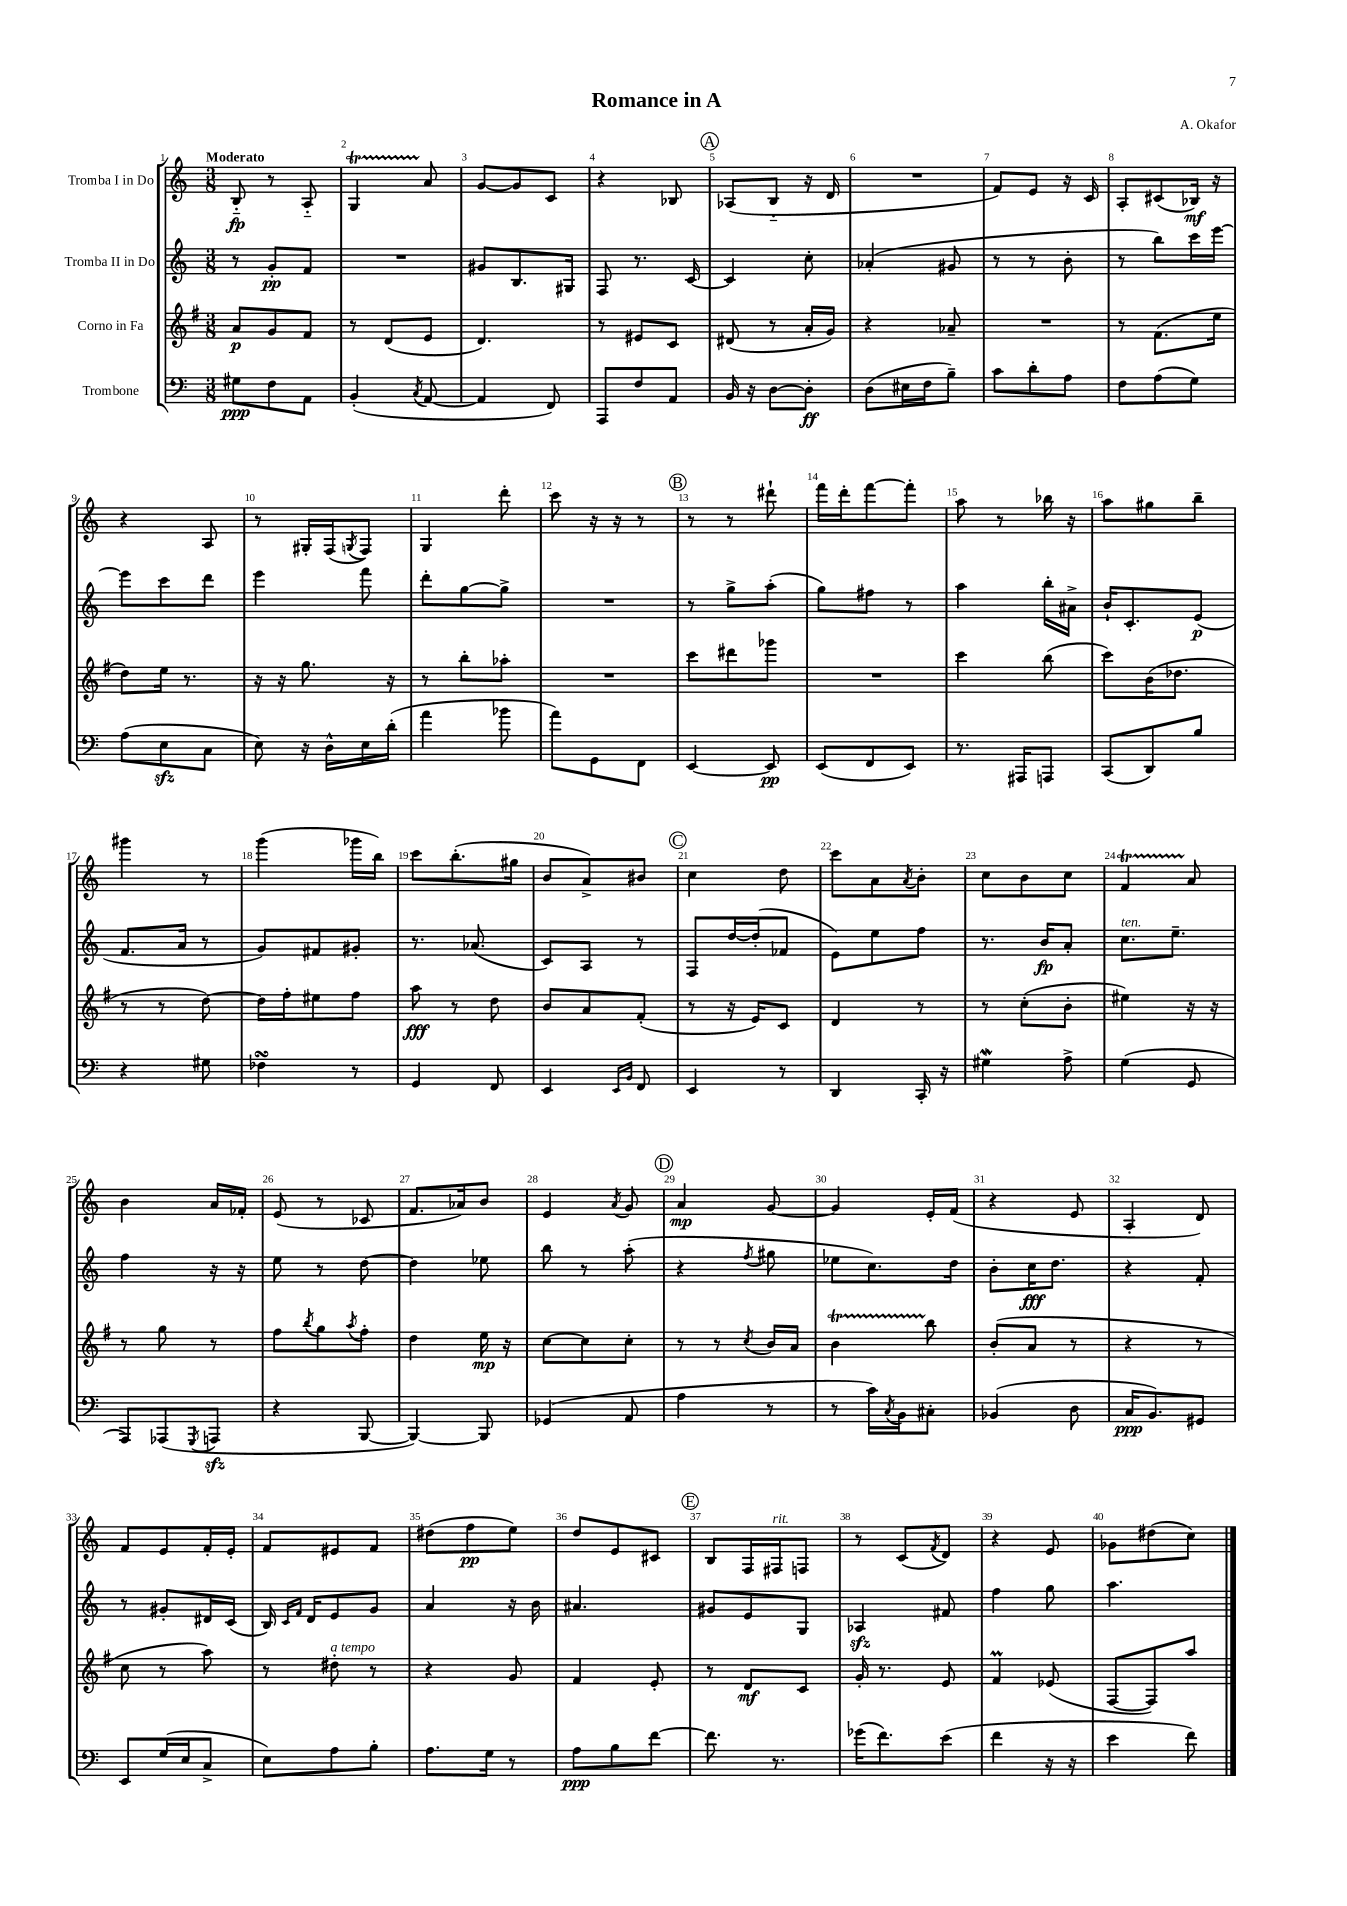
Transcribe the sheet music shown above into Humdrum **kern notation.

**kern	**kern	**kern	**kern
*staff4	*staff3	*staff2	*staff1
*clefF4	*clefG2	*clefG2	*clefG2
*k[]	*k[f#]	*k[]	*k[]
*M3/8	*M3/8	*M3/8	*M3/8
8G#	8a	8r	8B'~
8F	8g	8g'	8r
8AA	8f#	8f	8A'~
=	=	=	=
(4BB'	8r	4.r	4G
.	(8d	.	.
8qC	.	.	.
[8AA	8e	.	8a
=	=	=	=
4AA]	4.d)	8g#	[8g
.	.	8.B	8g]
8FF)	.	.	8c
.	.	16G#	.
=	=	=	=
8AAA	8r	8F	4r
8F	8e#	8.r	.
8AA	8c	.	8B-
.	.	[16c	.
=	=	=	=
16BB	(8d#	4c]	(8A-
16r	.	.	.
[8D	8r	.	8B'~
8D']	16a'	8cc'	16r
.	16g)	.	16d
=	=	=	=
(8D	4r	(4a-'	4.r
16E#	.	.	.
16F	.	.	.
8B~)	8a-~	8g#	.
=	=	=	=
8c	4.r	8r	8f)
8d'	.	8r	8e
8A	.	8b'	16r
.	.	.	16c
=	=	=	=
8F	8r	8r	8A'
(8A	(8.f#	8bb)	(8c#
8G)	.	16ccc	16B-)
.	16ee	[16eee	16r
=	=	=	=
(8A	8dd)	8eee]	4r
8E	16ee	8ccc	.
.	8.r	.	.
8C	.	8ddd	8A
=	=	=	=
8E)	16r	4eee	8r
.	16r	.	.
16r	8.gg	.	16G#'
16D^^	.	.	(16F
.	.	.	8qG
16E	.	8fff	8F)
(16d'	16r	.	.
=	=	=	=
4a	8r	8ddd'	4G
.	8bb'	[8gg	.
8b-	8aa-'	8gg^]	8ddd'
=	=	=	=
8a)	4.r	4.r	8ccc
8GG	.	.	16r
.	.	.	16r
8FF	.	.	8r
=	=	=	=
[4EE	8ccc	8r	8r
.	8ddd#	8gg^	8r
8EE]	8ggg-	(8aa'	8ddd#`
=	=	=	=
(8EE	4.r	8gg)	16fff
.	.	.	16ddd'
8FF	.	8ff#	[8fff
8EE)	.	8r	8fff']
=	=	=	=
8.r	4ccc	4aa	8aa
.	.	.	8r
16AAA#	.	.	.
8AAA	(8bb	16bb'	16bb-
.	.	16a#^	16r
=	=	=	=
(8CC	8ccc)	16b`	8aa
.	.	8.c'	.
8DD)	(16b	.	8gg#
.	8.dd-	.	.
8B	.	(8e	8bb~
=	=	=	=
4r	8r	8.f	4ggg#
.	8r	.	.
.	.	16a	.
8G#	[8dd)	8r	8r
=	=	=	=
4F-	16dd]	8g)	(4ggg
.	16ff#'	.	.
.	8ee#	8f#	.
8r	8ff#	8g#'	16ggg-
.	.	.	16bb)
=	=	=	=
4GG	8aa	8.r	8ccc
.	8r	.	(8.bb'
.	.	(8.a-	.
8FF	8dd	.	.
.	.	.	16gg#
=	=	=	=
4EE	8b	8c)	8b
.	8a	8A	8a^)
16qqEE	.	.	.
16qqBB	.	.	.
8FF	(8f#'	8r	8b#
=	=	=	=
4EE	8r	8F	4cc
.	16r	[16dd	.
.	16e)	(16dd']	.
8r	8c	8f-	8dd
=	=	=	=
4DD	4d	8e)	8ccc
.	.	8ee	8a
.	.	.	8qa
16CC'	8r	8ff	8b'
16r	.	.	.
=	=	=	=
4G#	8r	8.r	8cc
.	(8cc'	.	8b
.	.	16b	.
8A^	8b'	8a'	8cc
=	=	=	=
(4G	4ee#)	8.cc	4f
.	.	8.ee~	.
8GG	16r	.	8a
.	16r	.	.
=	=	=	=
8AAA)	8r	4ff	4b
(8AAA-	8gg	.	.
8qGGG	.	.	.
8AAA	8r	16r	16a
.	.	16r	16f-'
=	=	=	=
4r	8ff#	8ee	(8e
.	8qbb	.	.
.	8gg	8r	8r
.	8qaa	.	.
[8BBB	8ff#'	[8dd	8c-
=	=	=	=
4BBB_)	4dd	4dd]	8.f
.	.	.	16a-)
8BBB]	16ee	8ee-	8b
.	16r	.	.
=	=	=	=
(4GG-	[8cc	8bb	4e
.	8cc]	8r	.
.	.	.	8qa
8AA	8cc'	(8aa'	8g
=	=	=	=
4A	8r	4r	4a
.	8r	.	.
.	8qcc	8qff	.
8r	16b	8gg#	[8g
.	16a	.	.
=	=	=	=
8r	4b	8ee-	4g]
16c)	.	8.cc)	.
8qC	.	.	.
16BB	.	.	.
8C#'	8bb	.	16e'
.	.	16dd	(16f
=	=	=	=
(4BB-	(8b'	8b'	4r
.	8a	16cc	.
.	.	8.dd	.
8D	8r	.	8e
=	=	=	=
16C	4r	4r	4A'
8.BB)	.	.	.
8GG#	8r	8f'	8d)
=	=	=	=
8EE	8cc	8r	8f
(16G	8r	8g#'	8e
16E	.	.	.
8C^	8aa)	16d#	16f'
.	.	(16c	16e'
=	=	=	=
8E)	8r	16B)	8f
.	.	16qqc	.
.	.	16qqf	.
.	.	16d	.
8A	8dd#'	8e	8e#
8B'	8r	8g	8f
=	=	=	=
8.A	4r	4a	(8dd#
.	.	.	8ff
16G	.	.	.
8r	8g	16r	8ee)
.	.	16b	.
=	=	=	=
8A	4f#	4.a#	8dd
8B	.	.	8e
[8f	8e'	.	8c#
=	=	=	=
8.f]	8r	8g#	8B
.	8d	8e	16F
8.r	.	.	16F#
.	8c	8G	8F
=	=	=	=
(16g-	16g'	4A-	8r
8.f)	8.r	.	.
.	.	.	(8c
.	.	.	8qf
(8e	8e	8f#	8d)
=	=	=	=
4f	4f#	4ff	4r
16r	(8e-	8gg	8e
16r	.	.	.
=	=	=	=
4e	[8F#	4.aa	8g-
.	8F#])	.	(8dd#
8f)	8aa	.	8cc)
==	==	==	==
*-	*-	*-	*-
